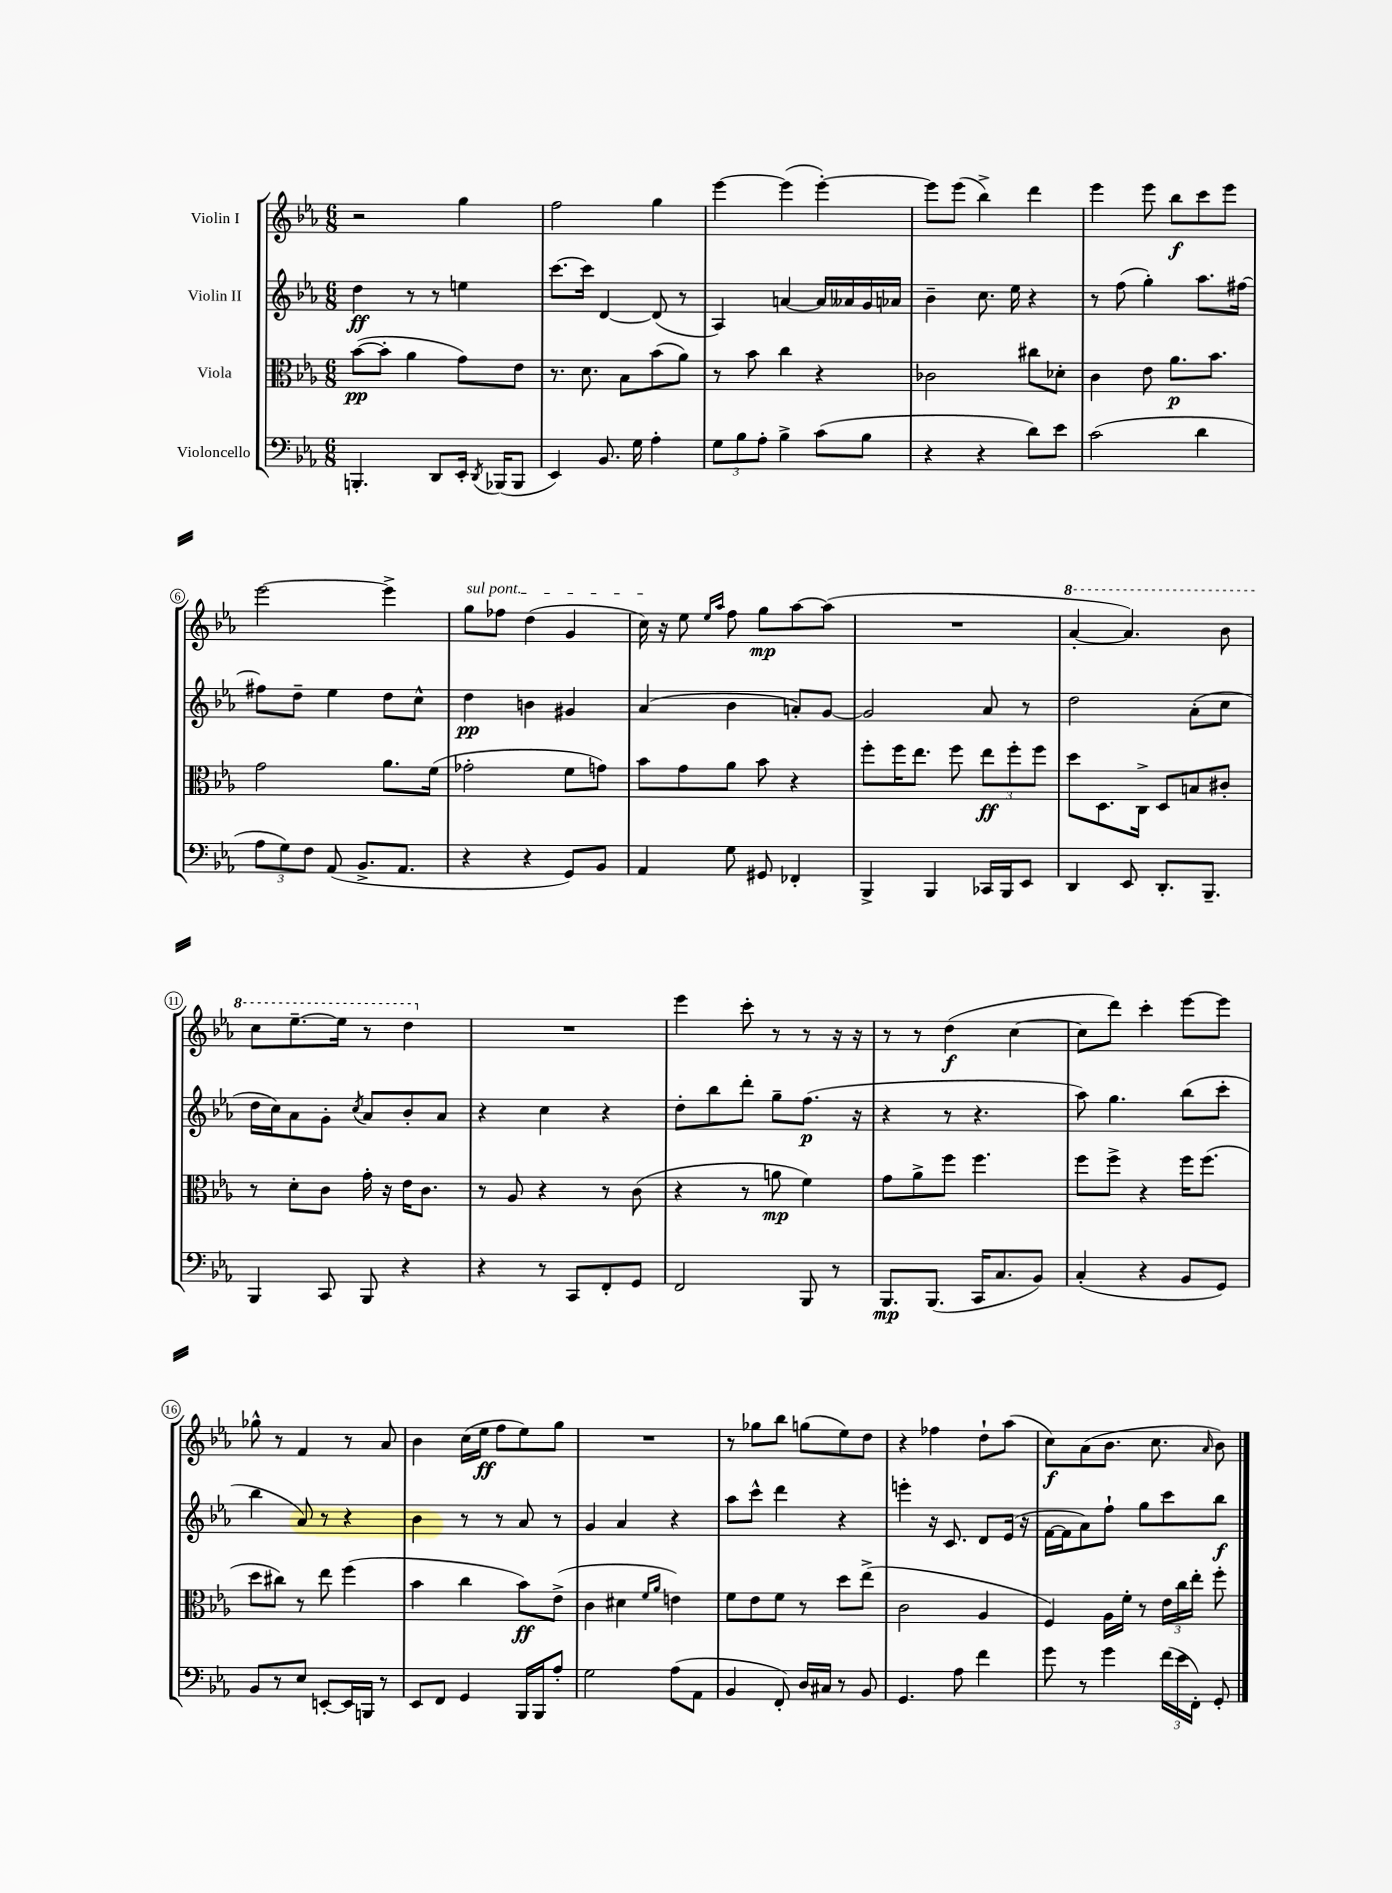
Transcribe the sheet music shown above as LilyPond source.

<<
\new StaffGroup <<
\new Staff = "s0" \with { instrumentName = "Violin I" } {
    \clef treble \key ees \major \numericTimeSignature \time 6/8
    \autoBeamOff r2 g''4 |
    f''2 g''4 |
    ees'''4~ ees'''4( ees'''4~-.) |
    ees'''8[ ees'''8]( bes''4->) d'''4 |
    ees'''4 ees'''8 bes''8[\f c'''8 ees'''8] |
    ees'''2~ ees'''4-> |
    \once \override TextSpanner.bound-details.left.text = \markup { \italic "sul pont." } g''8[\startTextSpan fes''8] d''4( g'4 |
    c''16\stopTextSpan) r16 ees''8 \grace { ees''16[ aes''16] } f''8 g''8[\mp aes''8~ aes''8]( |
    R2. |
    \ottava #1 aes''4~-. aes''4.) bes''8 |
    c'''8[ ees'''8.~-- ees'''16] r8 d'''4 \ottava #0 |
    R2. |
    ees'''4 c'''8-. r8 r8 r16 r16 |
    r8 r8 d''4\f( c''4~ |
    c''8[ d'''8]) c'''4-. ees'''8[~ ees'''8] |
    ges''8-^ r8 f'4 r8 aes'8 |
    bes'4 c''16[( ees''16]\ff f''8[ ees''8) g''8] |
    R2. |
    r8 ges''8[ bes''8] g''8[( ees''8) d''8] |
    r4 fes''4 d''8[-! aes''8]( |
    c''8[\f) aes'8( bes'8.] c''8. \grace { aes'16 } bes'8) \bar "|." |
}
\new Staff = "s1" \with { instrumentName = "Violin II" } {
    \clef treble \key ees \major \numericTimeSignature \time 6/8
    \autoBeamOff d''4\ff r8 r8 e''4 |
    c'''8.[~ c'''16] d'4~ d'8( r8 |
    aes4) a'4~ a'16[ aeses'16 g'16 aes'16] |
    bes'4-- c''8. ees''16 r4 |
    r8 f''8( g''4-.) aes''8.[ fis''16]~ |
    fis''8[ d''8]-- ees''4 d''8[ c''8]-^ |
    d''4\pp b'4 gis'4 |
    aes'4( bes'4 a'8[-.) g'8]~ |
    g'2 aes'8 r8 |
    d''2 aes'8[-.( c''8] |
    d''16[ c''16) aes'8 g'8]-. \acciaccatura { c''8 } aes'8[ bes'8-. aes'8] |
    r4 c''4 r4 |
    d''8[-. bes''8 d'''8]-. g''8[-- f''8.]\p( r16 |
    r4 r8 r4. |
    aes''8) g''4. bes''8[( c'''8]-. |
    bes''4 aes'8) r8 r4 |
    bes'4 r8 r8 aes'8 r8 |
    g'4 aes'4 r4 |
    aes''8[ c'''8]-^ d'''4 r4 |
    e'''4-. r16 c'8. d'8[ ees'16]( r16 |
    f'16[~ f'16 aes'8) f''8]-! g''8[ c'''8 bes''8]\f \bar "|." |
}
\new Staff = "s2" \with { instrumentName = "Viola" } {
    \clef alto \key ees \major \numericTimeSignature \time 6/8
    \autoBeamOff bes'8[~\pp( bes'8]-. aes'4 g'8[) ees'8] |
    r8. d'8. bes8[ bes'8( aes'8]) |
    r8 bes'8 c''4 r4 |
    ces'2 cis''8[ des'8]-. |
    c'4 ees'8 aes'8.[\p bes'8.] |
    g'2 aes'8.[ f'16]( |
    ges'2-. f'8[ g'8]) |
    bes'8[ g'8 aes'8] bes'8 r4 |
    f''8[-. f''16 ees''8.] f''8 \tuplet 3/2 { ees''8[\ff f''8-. f''8] } |
    d''8[ d8. c16]-> d8[ b8 cis'8]-. |
    r8 d'8[-. c'8] g'16-. r16 ees'16[ c'8.] |
    r8 aes8 r4 r8 c'8( |
    r4 r8 a'8\mp f'4) |
    g'8[ aes'8-> f''8] f''4. |
    f''8[ f''8]-> r4 f''16[ f''8.]( |
    d''8[ cis''8]) r8 ees''8 f''4( |
    bes'4 c''4 bes'8[\ff) ees'8]->( |
    c'4 dis'4 \grace { f'16[ aes'16] } e'4) |
    f'8[ ees'8 f'8] r8 d''8[ ees''8]->( |
    c'2 aes4 |
    f4) aes16[ f'16]-. r8 \tuplet 3/2 { ees'16[ c''16 ees''16]-. } f''8-. \bar "|." |
}
\new Staff = "s3" \with { instrumentName = "Violoncello" } {
    \clef bass \key ees \major \numericTimeSignature \time 6/8
    \autoBeamOff b,,4.-. d,8[ ees,16]-. \acciaccatura { d,8 } bes,,16[( bes,,8] |
    ees,4) bes,8. g16 aes4-. |
    \tuplet 3/2 { g8[ bes8 aes8]-. } bes4-> c'8[( bes8] |
    r4 r4 d'8[) ees'8] |
    c'2( d'4 |
    \tuplet 3/2 { aes8[ g8) f8] } aes,8( bes,8.[-> aes,8.] |
    r4 r4 g,8[) bes,8] |
    aes,4 g8 gis,8 fes,4-. |
    bes,,4-> bes,,4 ces,16[ bes,,16 ees,8] |
    d,4 ees,8 d,8.[-. bes,,8.]-- |
    bes,,4 c,8 bes,,8 r4 |
    r4 r8 c,8[ f,8-. g,8] |
    f,2 bes,,8 r8 |
    bes,,8.[\mp bes,,8.]( c,16[ c8. bes,8]) |
    c4-.( r4 bes,8[ g,8]) |
    bes,8[ r8 ees8] e,8[~-. e,16 b,,16] r8 |
    ees,8[ f,8] g,4 bes,,16[ bes,,16 aes8]-. |
    g2 aes8[( aes,8] |
    bes,4 f,8-.) d16[ cis16] r8 bes,8 |
    g,4. aes8 f'4 |
    g'8 r8 g'4 \tuplet 3/2 { f'16[( ees'16 f,16]-.) } g,8-. \bar "|." |
}
>>
>>
\layout { \context { \Score \override BarNumber.stencil = #(make-stencil-circler 0.1 0.3 ly:text-interface::print) } }
